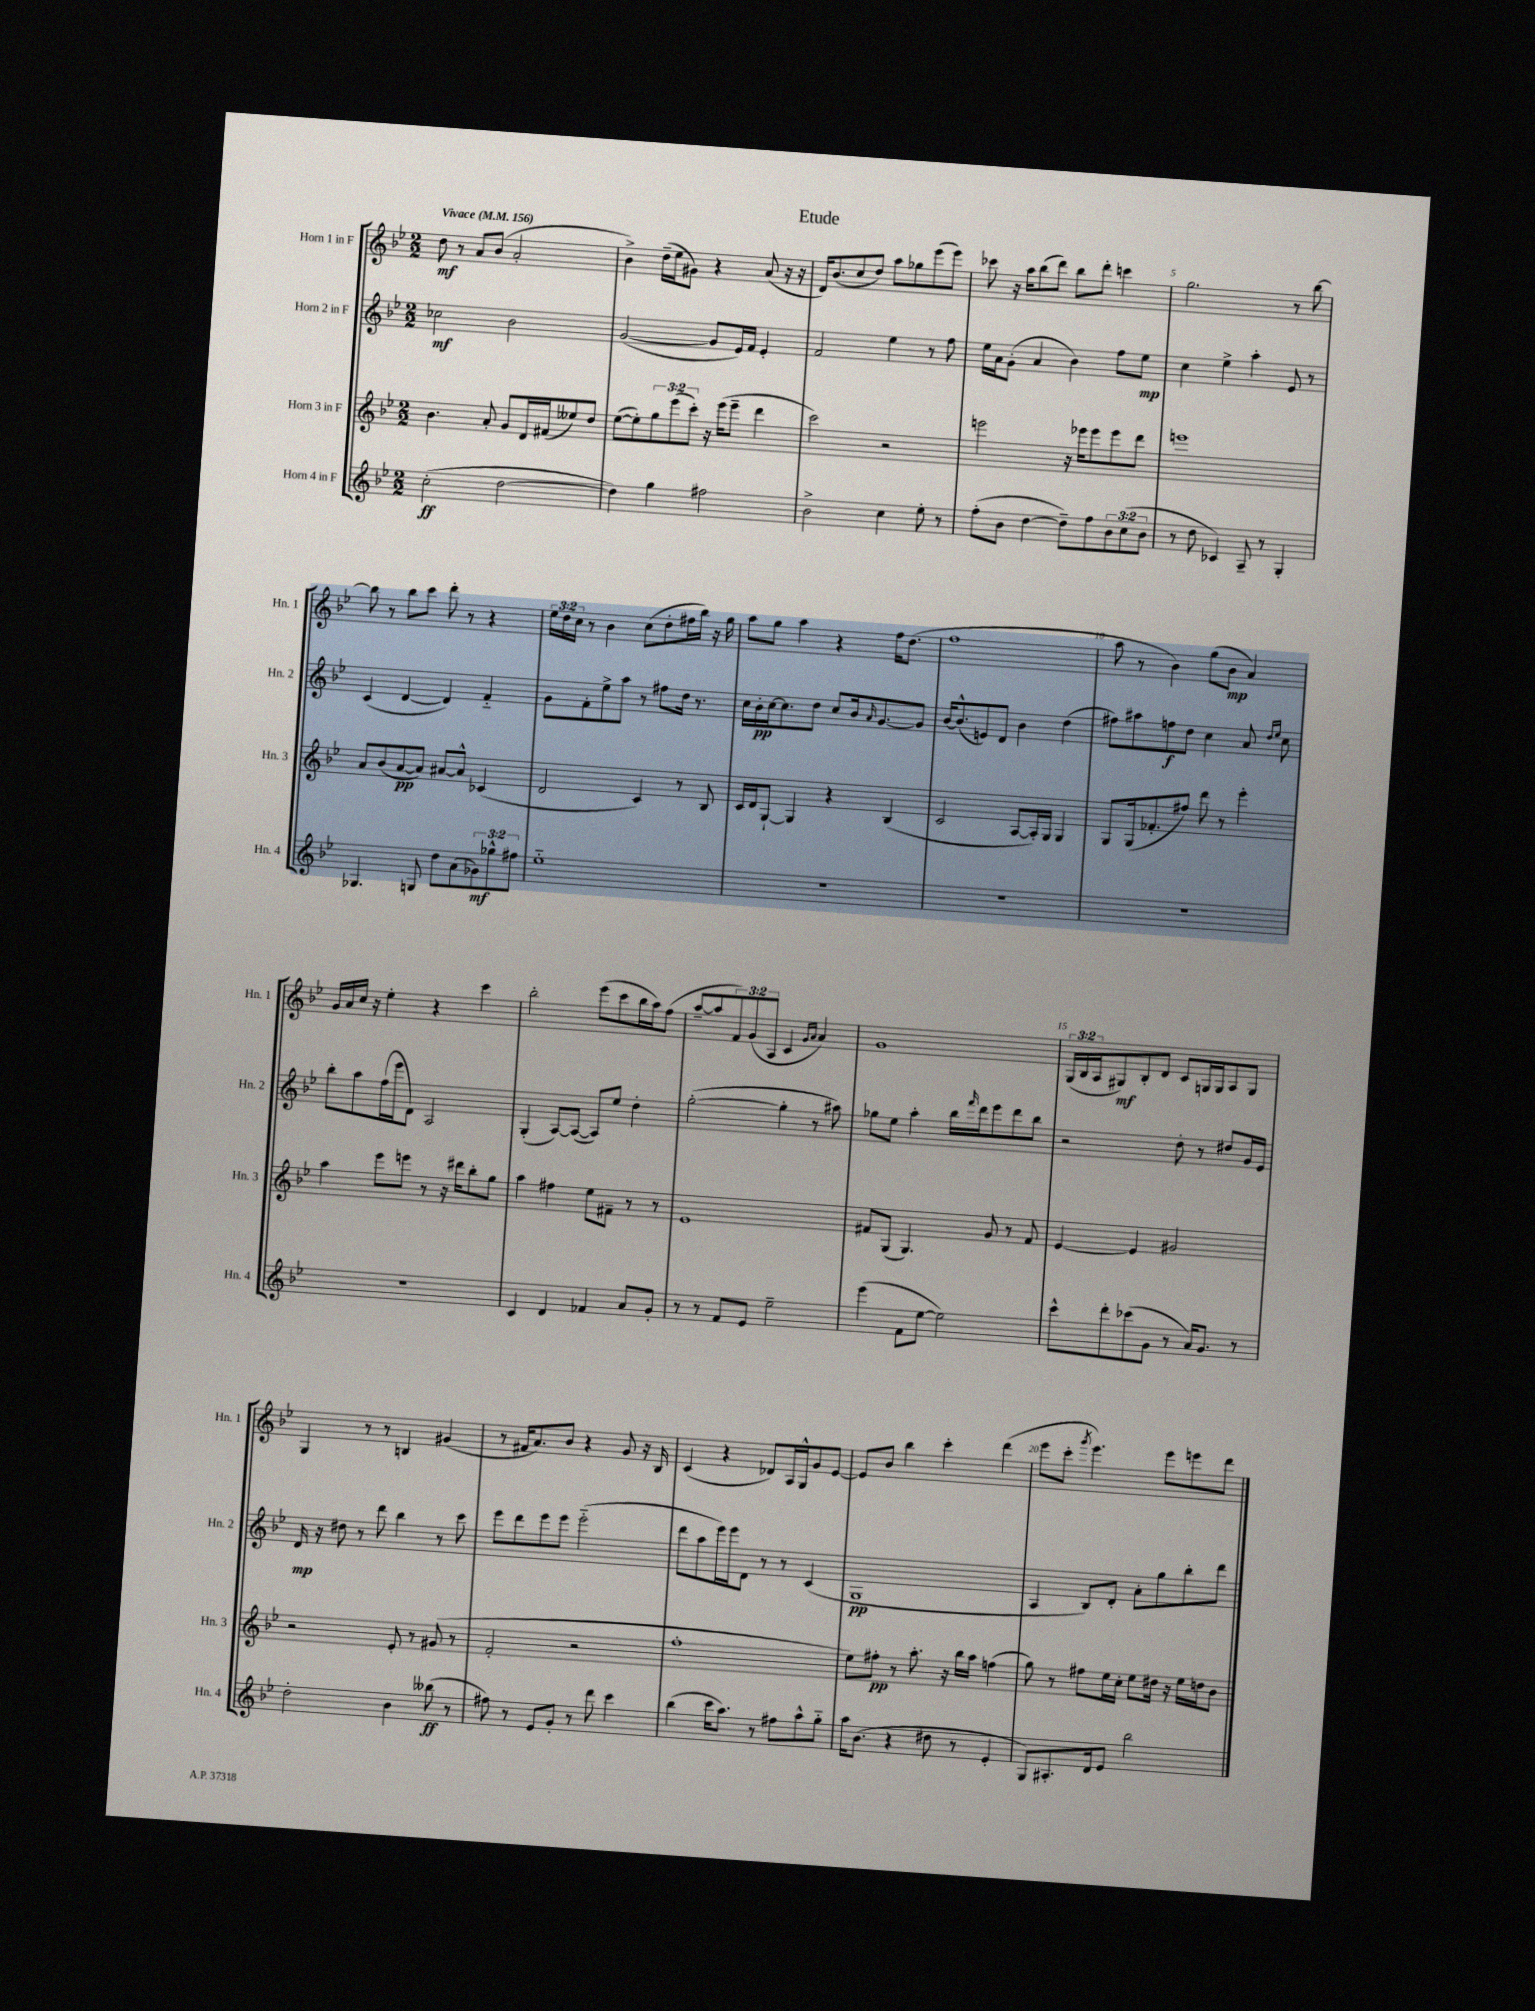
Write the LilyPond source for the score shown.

\header { title = "Etude" }
<<
\new StaffGroup <<
\new Staff = "s0" \with { instrumentName = "Horn 1 in F" shortInstrumentName = "Hn. 1" } {
    \clef treble \key bes \major \numericTimeSignature \time 2/2 \override Staff.TupletNumber.text = #tuplet-number::calc-fraction-text \tempo "Vivace" 4 = 156
    d''8\mf r8 a'8 bes'8( a'2-. |
    bes'4->) d''16--( ees''16 gis'8) r4 a'8( r16 r16 |
    d'16) bes'8.( c''8 d''8) a''8 ges''8 ees'''8( ees'''8) |
    ces'''8 r16 a''16 bes''8( d'''8) bes''8 d'''8-. c'''4 |
    g''2. r8 bes''8~ |
    bes''8 r8 bes''8 c'''8 d'''8-. r8 r4 |
    \tuplet 3/2 { ees''16 d''16 c''16 } r8 bes'4 c''8( d''8-. fis''16 bes''16) r16 g''16 |
    a''8 g''8 a''4 r4 f''16 d''8.( |
    f''1 |
    a''8 r8 bes'4) g''8( bes'8\mp a'4) |
    g'16 a'16 c''16 r16 ees''4-. r4 c'''4 |
    bes''2-. ees'''8( c'''8 bes''16 a''16) f''8( |
    a''8~-- a''8 \tuplet 3/2 { f'8) g'8( a8 } c'4 \grace { g'16 a'16 } a'4) |
    g'1 |
    \tuplet 3/2 { g16( bes16 a16 } gis8\mf) bes8-. d'8 c'8 g16 g16 a8 g8 |
    g4 r8 r8 b4 gis'4( |
    r8 fis'16 a'8.) bes'8 r4 g'8 r16 bes16 |
    c'4( r4 des'8) a16 g16-^ g'8 ees'8~ |
    ees'8 bes'8 bes''4 c'''4-. d'''4( |
    ees'''8 c'''8-. \acciaccatura { g'''8 } ees'''4.) ees'''8 e'''8 d'''8 \bar "|." |
}
\new Staff = "s1" \with { instrumentName = "Horn 2 in F" shortInstrumentName = "Hn. 2" } {
    \clef treble \key bes \major \numericTimeSignature \time 2/2
    ces''2\mf bes'2 |
    g'2~( g'8 ees'16) f'16 ees'4-. |
    f'2 ees''4 r8 f''8 |
    ees''16 a'16 g'8-.( a'4 bes'4) f''8 ees''8\mp |
    c''4 ees''4-> a''4-. ees'8 r8 |
    c'4( d'4~ d'4) f'4-_ |
    g'8 f'8-. ees''8-> a''8 r8 fis''8 d''16 r8. |
    c''16 bes'16-.\pp c''16~ c''8. d''8 c''8 bes'16 \grace { a'16 } g'8.~ g'8 |
    bes'16~ bes'8.-^( e'8) d'8 bes'4 d''4( |
    fis''8) ais''8 f''8\f d''8 c''4 a'8 \grace { d''16 ees''16 } c''8 |
    bes''8-. a''8 f''16( ees'''16 d'8) a2 |
    g4-.( a8~) a8~( a8) ees''8 d''4-. |
    g''2~-.( g''4-. r8 ais''8) |
    ges''8 ees''8 a''4-. bes''16 \grace { f'''16 } d'''16 ees'''8 d'''8 bes''8 |
    r2 d''8-. r8 dis''8 g'16 ees'16 |
    d'16\mp r16 dis''8 r8 d'''8 bes''4 r8 c'''8 |
    ees'''8 d'''8 ees'''8 ees'''8 ees'''2-_( |
    d'''8 a''8 ees'''16) ees'''16 d'8 r8 r8 c'4( |
    g1\pp |
    a4 bes8) d'8-. a'8-. g''8 bes''8-. d'''8 \bar "|." |
}
\new Staff = "s2" \with { instrumentName = "Horn 3 in F" shortInstrumentName = "Hn. 3" } {
    \clef treble \key bes \major \numericTimeSignature \time 2/2 \override Staff.TupletNumber.text = #tuplet-number::calc-fraction-text
    bes'4. a'8-. g'8 d'16 fis'16( eeses''8) d''8 |
    ees''8~( ees''8-.) \tuplet 3/2 { g''8 ees'''8( c'''8-.) } r16 ees'''16( ees'''8-- d'''4 |
    c'''2) r2 |
    e'''2 r16 ees'''16 ees'''8 ees'''8 d'''8 |
    e'''1 |
    a'8 bes'8( a'8~\pp a'8) ais'8~ ais'8-^ ces'4( |
    d'2 c'4) r8 bes8 |
    c'16 d'16 g8~-! g4 r4 bes4( |
    c'2 a8~ a16-.) g16 g4 |
    g8 g16( fes'8.-. fis''8) d'''8 r8 ees'''4-. |
    a''4 ees'''8 e'''8 r8 r16 dis'''16 bes''8-. g''8 |
    a''4 fis''4 ees''8 fis'8-- r8 r8 |
    ees'1 |
    fis'8 g8( g4.) g'8 r8 fis'8 |
    ees'4~ ees'4 gis'2 |
    r2 ees'8-. r8 gis'8( r8 |
    f'2-. r2 |
    f''1-. |
    ees''8) fis''8-.\pp r8 a''8.-. r16 bes''16 a''16 f''4( |
    g''8) r8 fis''8 ees''16 c''16-. ees''8 dis''16 r16 ees''16 d''16 bes'8 \bar "|." |
}
\new Staff = "s3" \with { instrumentName = "Horn 4 in F" shortInstrumentName = "Hn. 4" } {
    \clef treble \key bes \major \numericTimeSignature \time 2/2 \override Staff.TupletNumber.text = #tuplet-number::calc-fraction-text
    c''2-.\ff( d''2~ |
    d''4) g''4 fis''2 |
    bes'2-> c''4 ees''8-. r8 |
    f''8-.( bes'8 d''4~ d''8--) f''8 \tuplet 3/2 { bes'8 c''8( bes'8 } |
    r8 d''8 ces'4) a8-- r8 g4-. |
    ges4. g8 d''8 a'8( \tuplet 3/2 { ges'8\mf) ges''8-^ fis''8 } |
    ees''1-_ |
    R1 |
    R1 |
    R1 |
    R1 |
    c'4 d'4 fes'4 a'8 g'8-. |
    r8 r8 f'8 ees'8 ees''2-- |
    ees'''4( f'8 ees''8~ ees''2) |
    c'''8-^ d'''8-. ces'''8( g'8 r8 a'16) g'8. r8 |
    d''2-. bes'4 beses''8\ff( r8 |
    fis''8) r8 ees'8 g'8-. r8 d'''8 c'''4 |
    bes''4( c'''16 a''8.) r8 fis''8 a''8-^ g''8-_ |
    a''16 bes'8.( r4 dis''8 r8 ees'4-. |
    g8) ais8.-. d'16 ees'8 bes''2 \bar "|." |
}
>>
>>
\layout { \context { \Score \override BarNumber.break-visibility = ##(#f #t #t) barNumberVisibility = #(every-nth-bar-number-visible 5) } }
